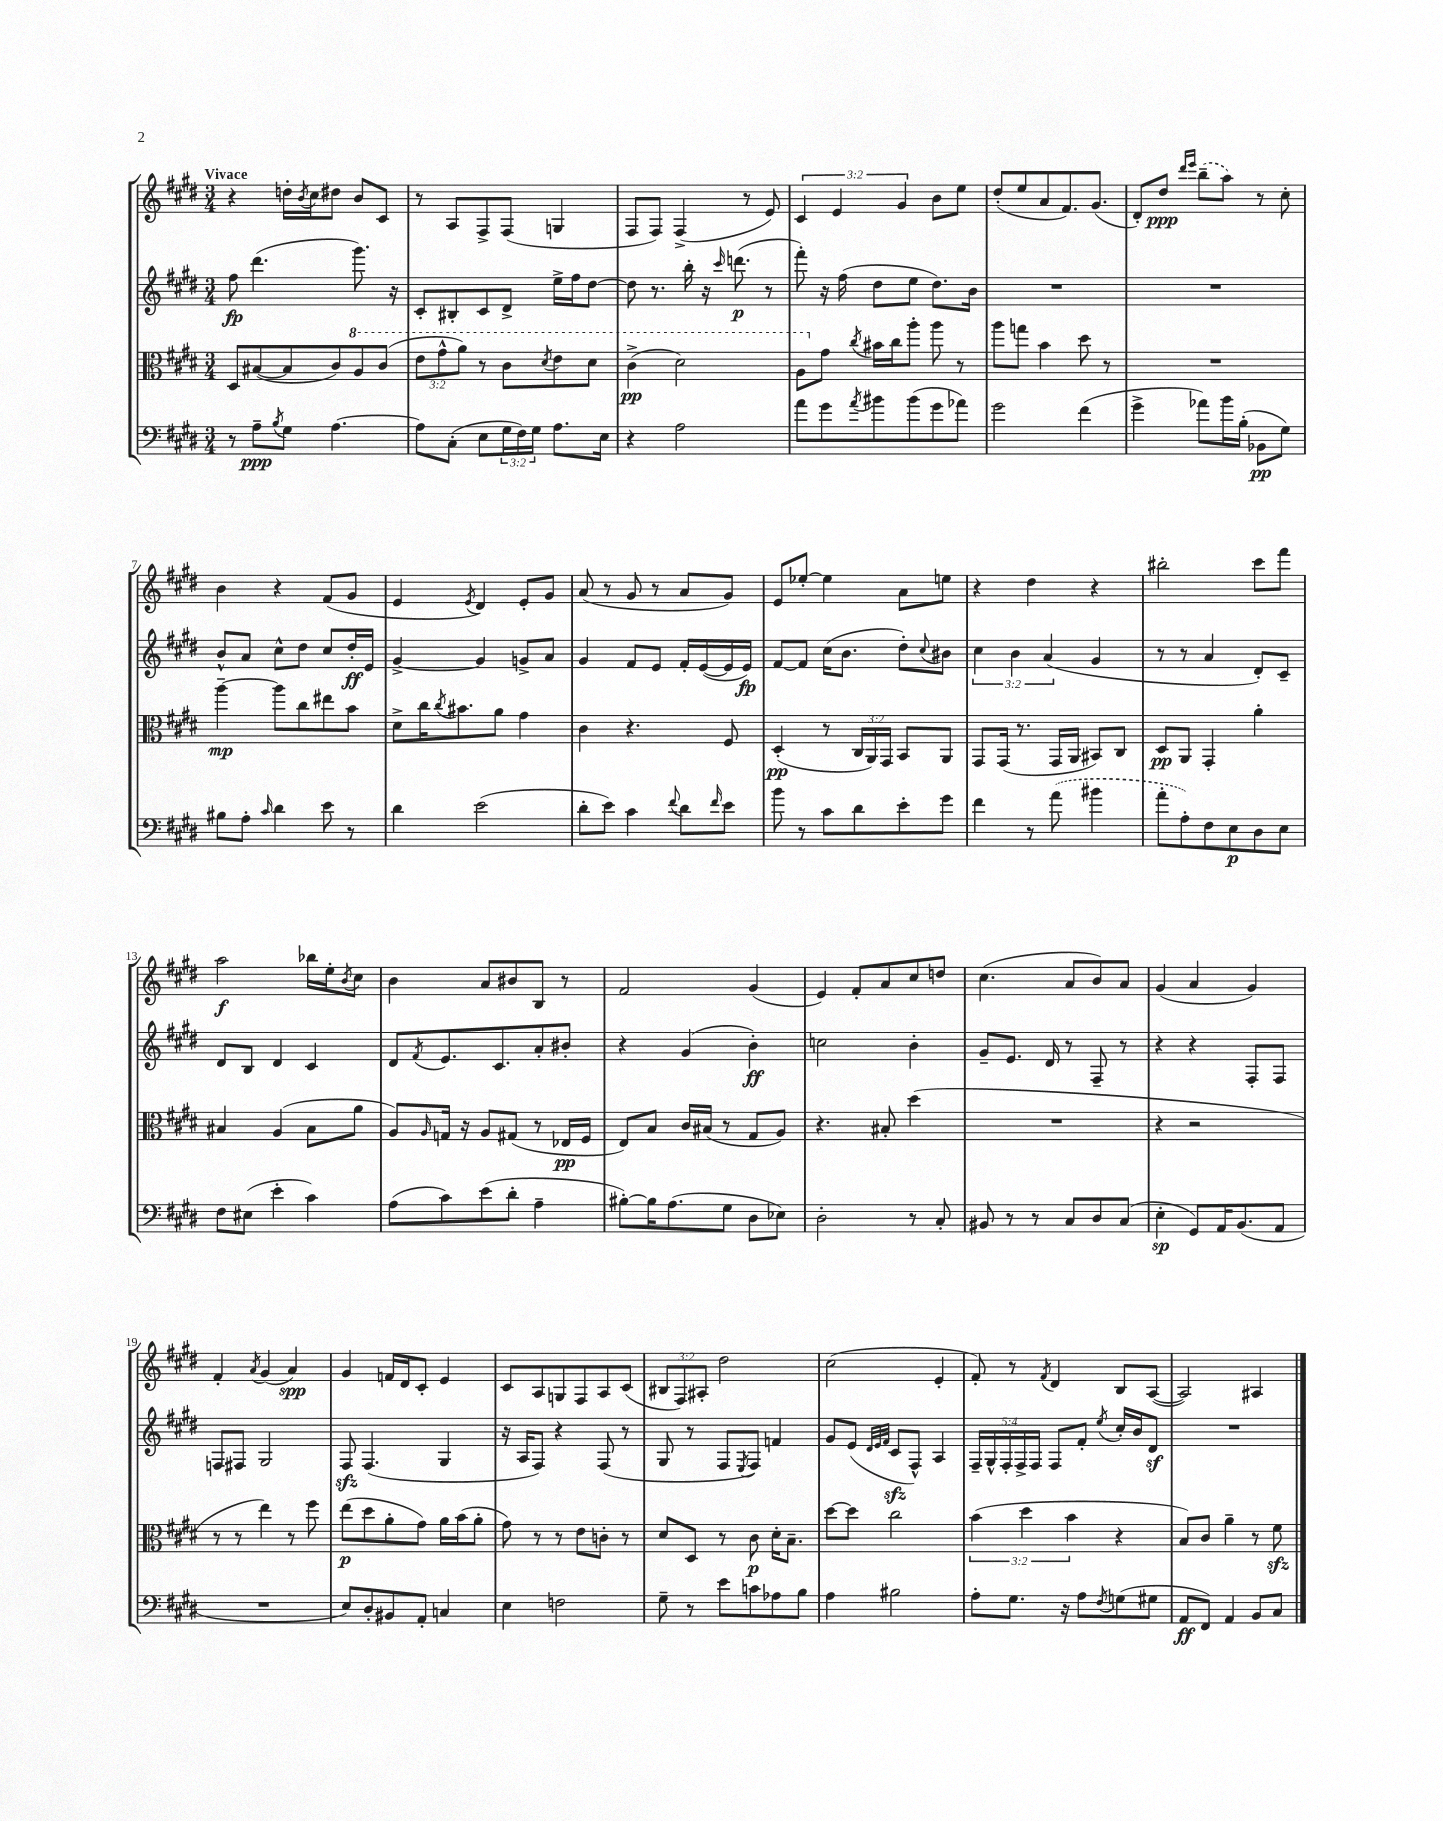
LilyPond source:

<<
\new StaffGroup <<
\new Staff = "s0" {
    \clef treble \key e \major \numericTimeSignature \time 3/4 \override Staff.TupletNumber.text = #tuplet-number::calc-fraction-text \tempo "Vivace"
    r4 d''16-. \acciaccatura { b'8 } cis''16 dis''8 b'8 cis'8 |
    r8 a8 fis8-> fis8( g4 |
    fis8 fis8) fis4->( r8 e'8) |
    \tuplet 3/2 { cis'4 e'4 gis'4 } b'8 e''8 |
    dis''8-.( e''8 a'8 fis'8.) gis'8.( |
    dis'8-.) dis''8\ppp \grace { dis'''16 e'''16 } \once \slurDashed b''8--( a''8) r8 cis''8-. |
    b'4 r4 fis'8( gis'8 |
    e'4 \acciaccatura { e'8 } dis'4) e'8-. gis'8 |
    a'8( r8 gis'8 r8 a'8 gis'8) |
    e'8 ees''8~-. ees''4 a'8 e''8 |
    r4 dis''4 r4 |
    bis''2-. cis'''8 fis'''8 |
    a''2\f bes''16 e''16-. \acciaccatura { b'8 } cis''8 |
    b'4 a'8 bis'8 b8 r8 |
    fis'2 gis'4( |
    e'4) fis'8-. a'8 cis''8 d''8 |
    cis''4.( a'8 b'8) a'8 |
    gis'4( a'4 gis'4) |
    fis'4-. \acciaccatura { a'8 } gis'4( a'4\spp) |
    gis'4 f'16 dis'16 cis'8-. e'4 |
    cis'8 a8 g8 fis8 a8 cis'8( |
    \tuplet 3/2 { bis8 fis8) ais8-. } dis''2 |
    cis''2( e'4-. |
    fis'8-.) r8 \acciaccatura { fis'8 } dis'4 b8 a8~( |
    a2) ais4 \bar "|." |
}
\new Staff = "s1" {
    \clef treble \key e \major \numericTimeSignature \time 3/4 \override Staff.TupletNumber.text = #tuplet-number::calc-fraction-text
    fis''8\fp dis'''4.( gis'''8.) r16 |
    cis'8-. bis8-. cis'8 dis'8-> e''16-> fis''16 dis''8~ |
    dis''8 r8. b''16-. r16 \grace { cis'''16 } d'''8.\p( r8 |
    fis'''8-.) r16 fis''16( dis''8 e''8 dis''8.) b'16 |
    R2. |
    R2. |
    b'8-^ a'8 cis''8-^ dis''8 cis''8 dis''16-.\ff e'16 |
    gis'4~-> gis'4 g'8-> a'8 |
    gis'4 fis'8 e'8 fis'16-. e'16~( e'16 e'16\fp) |
    fis'8~ fis'8 cis''16( b'8. dis''8-.) \appoggiatura { cis''8 } bis'8 |
    \tuplet 3/2 { cis''4 b'4 a'4( } gis'4 |
    r8 r8 a'4 dis'8-.) cis'8-- |
    dis'8 b8 dis'4 cis'4 |
    dis'8 \acciaccatura { fis'8 } e'8. cis'8. a'8-. bis'8-. |
    r4 gis'4( b'4-.\ff) |
    c''2 b'4-. |
    gis'8-- e'8. dis'16 r8 fis8-- r8 |
    r4 r4 fis8-. fis8 |
    f8 fis8 gis2 |
    fis8\sfz fis4.( gis4 |
    r16 a16 fis8) r4 fis8( r8 |
    gis8 r8 fis8 \acciaccatura { e8 } fis8) f'4 |
    gis'8 e'8( \grace { dis'32 e'32 fis'32 } cis'8\sfz fis8-^) a4 |
    \tuplet 5/4 { fis16-- gis16-^ fis16-. fis16-> fis16 } fis8 fis'8-. \acciaccatura { e''8 } cis''16-. b'16 dis'8\sf |
    R2. \bar "|." |
}
\new Staff = "s2" {
    \clef alto \key e \major \numericTimeSignature \time 3/4 \override Staff.TupletNumber.text = #tuplet-number::calc-fraction-text
    dis8 bis8~( bis8 cis'8) \ottava #1 a'8 cis''8( |
    \tuplet 3/2 { e''8 gis''8-^ a''8) } r8 cis''8 \acciaccatura { dis''8 } e''8 dis''8 |
    cis''4->\pp( dis''2) |
    a'8 \ottava #0 gis'8 \acciaccatura { cis''8 } bis'16 cis''16 a''8-. a''8 r8 |
    a''8 g''8 b'4 dis''8 r8 |
    R2. |
    a''4~--\mp a''8 cis''8 eis''8 b'8 |
    dis'8-> cis''16 \acciaccatura { cis''8 } bis'8. a'8 gis'4 |
    cis'4 r4. fis8 |
    dis4-.\pp( r8 \tuplet 3/2 { cis16 a,16) gis,16 } b,8 a,8 |
    gis,8 gis,16( r8. gis,16 a,16 bis,8) cis8 |
    dis8\pp a,8 gis,4-. a'4-. |
    bis4 a4( bis8 a'8 |
    a8) \grace { a16 } g16 r16 a8 gis8( r8 ees16\pp fis16 |
    e8) b8 cis'16 bis16( r8 gis8 a8) |
    r4. bis8-. dis''4( |
    R2. |
    r4 r2 |
    r8 r8 e''4) r8 fis''8 |
    e''8\p( dis''8 a'8-. gis'8) a'16 b'16( a'8-. |
    gis'8) r8 r8 e'8 c'8-. r8 |
    dis'8 dis8 r8 cis'8\p dis'16-. b8.-- |
    dis''8~ dis''8 cis''2 |
    \tuplet 3/2 { b'4( dis''4 b'4 } r4 |
    b8) cis'8 a'4-- r8 fis'8\sfz \bar "|." |
}
\new Staff = "s3" {
    \clef bass \key e \major \numericTimeSignature \time 3/4 \override Staff.TupletNumber.text = #tuplet-number::calc-fraction-text
    r8 a8--\ppp \acciaccatura { b8 } gis8 a4.~ |
    a8 cis8-.( e8 \tuplet 3/2 { gis16 fis16) gis16 } a8. e16 |
    r4 a2 |
    a'8 gis'8 \acciaccatura { a'8 } bis'8 bis'8( gis'8 aes'8) |
    gis'2 fis'4( |
    gis'4-> aes'8) b'16 b16-.( bes,8\pp gis8) |
    bis8 a8-. \grace { cis'16 } dis'4 e'8 r8 |
    dis'4 e'2( |
    dis'8-. e'8) cis'4 \appoggiatura { fis'8 } dis'8 \grace { fis'16 } e'8 |
    b'8 r8 cis'8 dis'8 e'8-. gis'8 |
    fis'4 r8 \once \slurDashed a'8( bis'4 |
    a'8-. a8-.) fis8 e8\p dis8 e8 |
    fis8 eis8( e'4-. cis'4) |
    a8( cis'8) e'8( dis'8-. a4-- |
    bis8~-.) bis16 a8.( gis8 dis8 ees8) |
    dis2-. r8 cis8-. |
    bis,8 r8 r8 cis8 dis8 cis8( |
    e4-.\sp gis,8) a,16 b,8.( a,8 |
    R2. |
    e8) dis8-. bis,8 a,8-. c4 |
    e4 f2 |
    gis8-- r8 e'8 c'8 aes8 b8 |
    a4 bis2 |
    a8-. gis8. r16 a8 \acciaccatura { fis8 } g8( gis8 |
    a,8\ff fis,8) a,4 b,8 cis8 \bar "|." |
}
>>
>>
